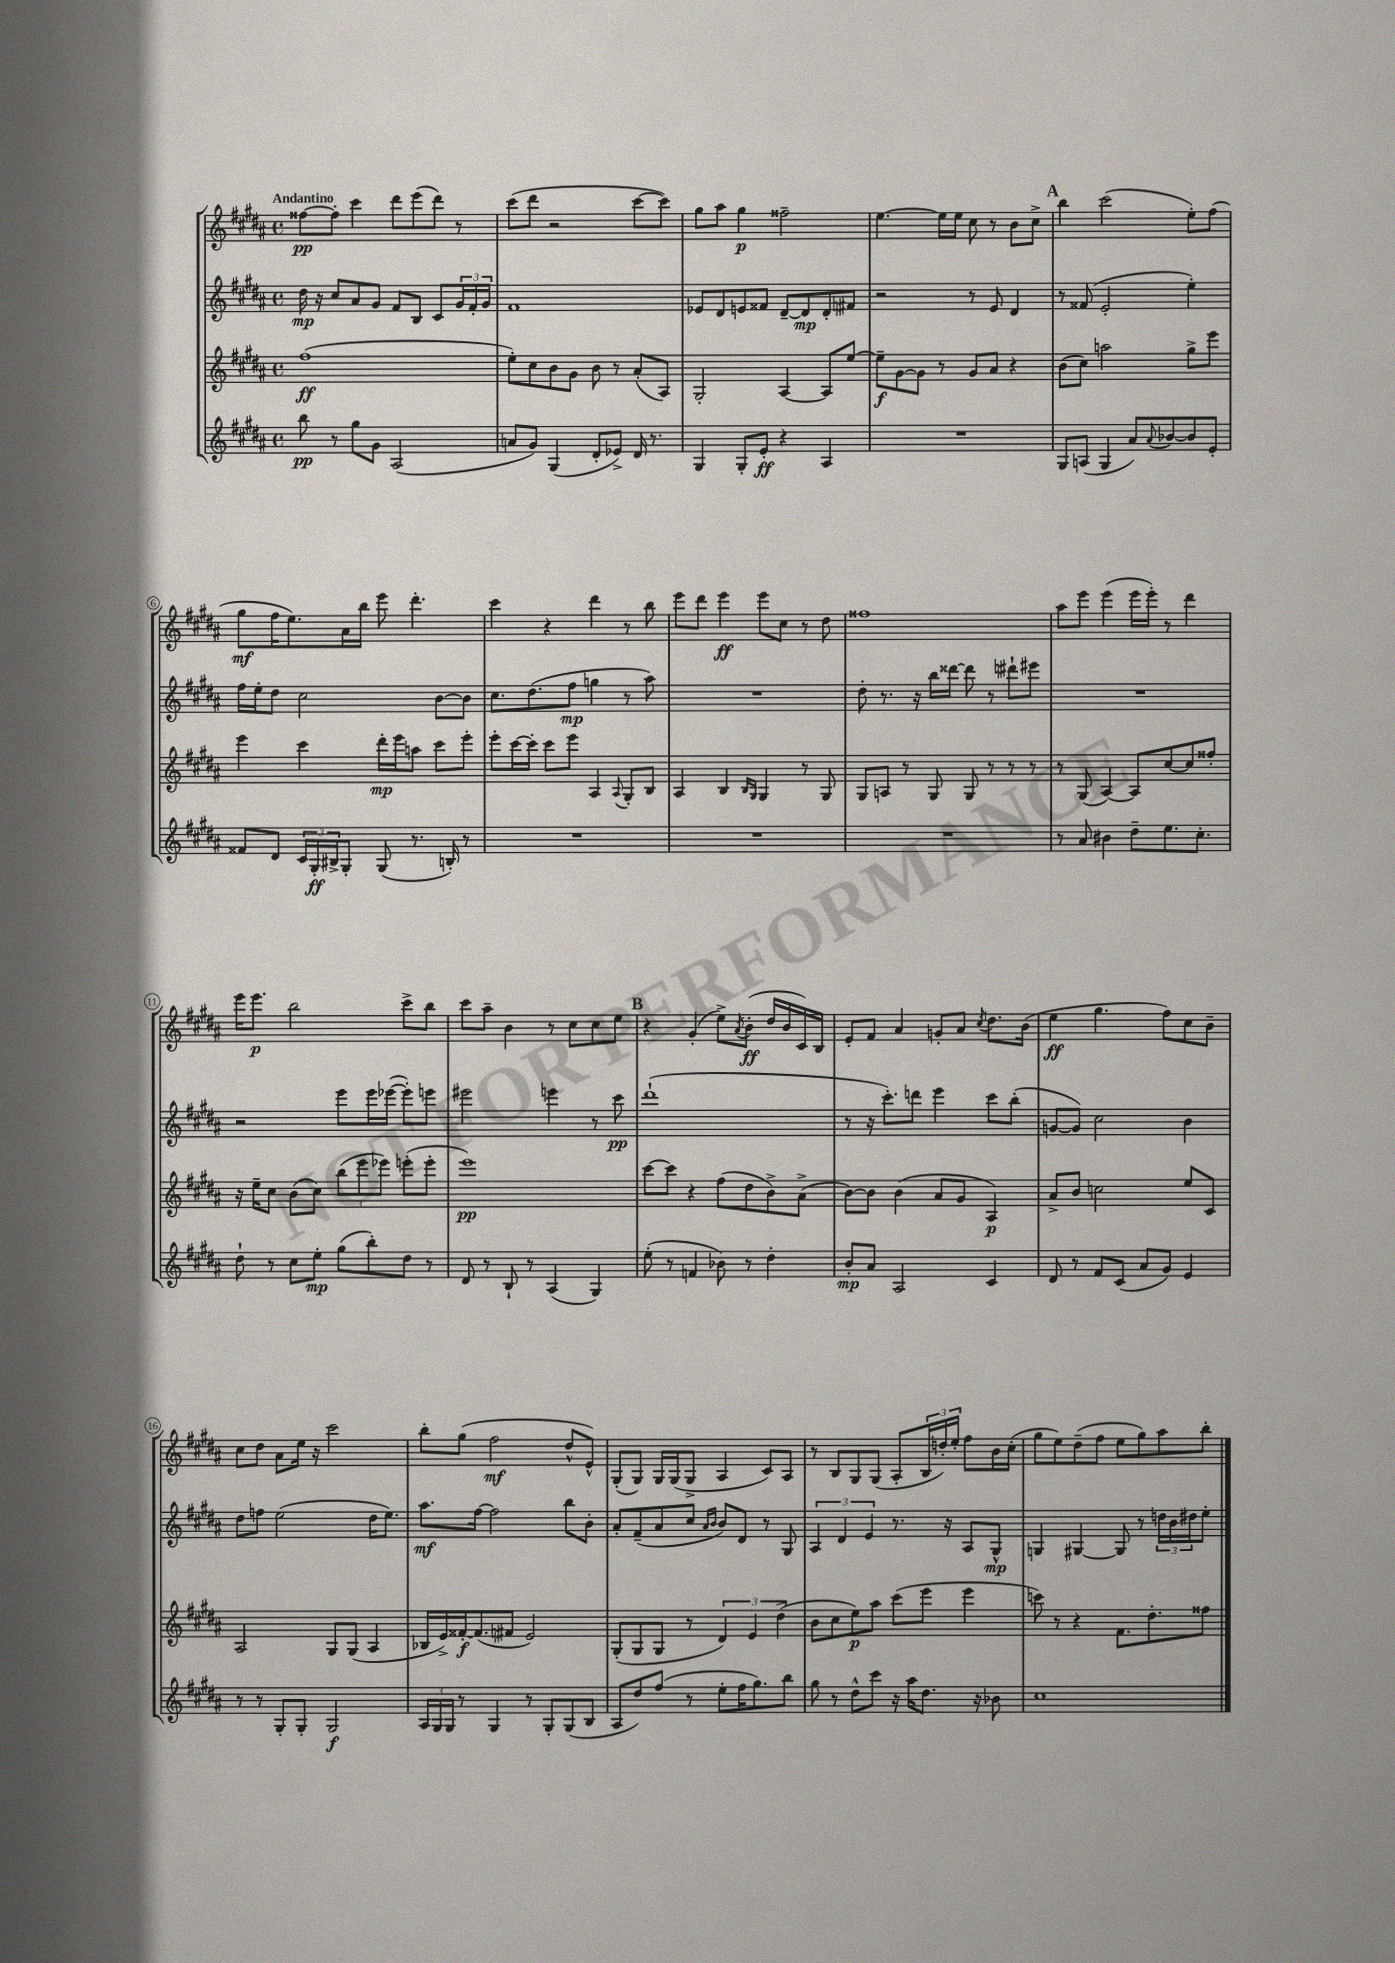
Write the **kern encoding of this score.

**kern	**dynam	**kern	**dynam	**kern	**dynam	**kern	**dynam
*part4	*part4	*part3	*part3	*part2	*part2	*part1	*part1
*staff4	*staff4	*staff3	*staff3	*staff2	*staff2	*staff1	*staff1
*clefG2	*	*clefG2	*	*clefG2	*	*clefG2	*
*k[f#c#g#d#a#]	*	*k[f#c#g#d#a#]	*	*k[f#c#g#d#a#]	*	*k[f#c#g#d#a#]	*
*M4/4	*	*M4/4	*	*M4/4	*	*M4/4	*
*met(c)	*	*met(c)	*	*met(c)	*	*met(c)	*
=1	=1	=1	=1	=1	=1	=1	=1
!	!	!	!	!	!	!LO:TX:a:B:t=Andantino	!
8bb\	pp	(1ff#	ff	16dd#\	mp	[8ff##X\L	pp
.	.	.	.	16r	.	.	.
8r	.	.	.	8cc#/L	.	8ff##'\J]	.
8gg#\L	.	.	.	8a#/	.	4ccc#\	.
8g#\J	.	.	.	8g#/J	.	.	.
(2A#/	.	.	.	8f#/L	.	8ddd#\L	.
.	.	.	.	8B/J	.	(8eee\	.
.	.	.	.	8c#/L	.	8ddd#\J)	.
.	.	.	.	24g#/L	.	8r	.
.	.	.	.	24f#'/	.	.	.
.	.	.	.	24g#/JJ	.	.	.
=2	=2	=2	=2	=2	=2	=2	=2
8an/L	.	8ee'\L)	.	1f#	.	(8ccc#\L	.
8g#/J)	.	8cc#\	.	.	.	8ddd#\J	.
(4G#/	.	8b\	.	.	.	2r	.
.	.	8g#\J	.	.	.	.	.
8d#'/L	.	8b\	.	.	.	.	.
8e-X^/J)	.	8r	.	.	.	.	.
16d#/	.	(8a#'/L	.	.	.	[8ccc#\L	.
8.r	.	.	.	.	.	.	.
.	.	8A#/J)	.	.	.	8ccc#\J])	.
=3	=3	=3	=3	=3	=3	=3	=3
4G#/	.	2G#'/	.	8e-X/L	.	8gg#\L	.
.	.	.	.	8d#/	.	8aa#\J	.
8G#'/L	.	.	.	8en/	.	4gg#\	p
8e'/J	ff	.	.	8f##X/J	.	.	.
4r	.	[4A#/	.	[8d#~/L	.	2ff##X~\	.
.	.	.	.	8d#/]	mp	.	.
4A#/	.	8A#/L]	.	8d#'/	.	.	.
.	.	[8ee/J	.	8f#X/J	.	.	.
=4	=4	=4	=4	=4	=4	=4	=4
1r	.	8ee~\L]	f	2r	.	[4.ee\	.
.	.	[8g#\	.	.	.	.	.
.	.	8g#\J]	.	.	.	.	.
.	.	8r	.	.	.	16ee\LL]	.
.	.	.	.	.	.	16ee\JJ	.
.	.	8g#/L	.	8r	.	8cc#\	.
.	.	8a#/J	.	8e/	.	8r	.
.	.	4r	.	4d#/	.	8b\L	.
.	.	.	.	.	.	8cc#^\J	.
!!LO:REH:place=s1:t=A
=5	=5	=5	=5	=5	=5	=5	=5
8G#/L	.	(8b\L	.	8r	.	4bb\	.
(8An/J	.	8cc#\J)	.	(8f##X/	.	.	.
4G#/	.	2aan\	.	2e'/	.	(2ccc#\	.
8a#/L)	.	.	.	.	.	.	.
8qqa#/	.	.	.	.	.	.	.
[8b-X/	.	.	.	.	.	.	.
8b-/]	.	8gg#^\L	.	4ee'\)	.	8ee'\L)	.
8e'/J	.	8eee\J	.	.	.	(8ff#\J	.
!!LO:LB:g=z
=6	=6	=6	=6	=6	=6	=6	=6
8f##X/L	.	4eee\	.	16ff#\LL	.	8gg#\L	mf
.	.	.	.	16ee'\J	.	.	.
8d#/J	.	.	.	8dd#\J	.	16ff#\K	.
.	.	.	.	.	.	8.ee\)	.
24c#/LL	.	4ccc#\	.	2cc#\	.	.	.
24G#'/	ff	.	.	.	.	.	.
24B#X^/J	.	.	.	.	.	.	.
8G#'/J	.	.	.	.	.	16a#\L	.
.	.	.	.	.	.	16bb\JJ	.
(8G#/	.	16ddd#'\LL	mp	.	.	8eee\	.
.	.	16eee\J	.	.	.	.	.
8.r	.	8aan\J	.	.	.	4.ddd#'\	.
.	.	8ccc#\L	.	[8b\L	.	.	.
16Bn'/)	.	.	.	.	.	.	.
8r	.	8eee'\J	.	8b\J]	.	.	.
=7	=7	=7	=7	=7	=7	=7	=7
1r	.	8eee'\L	.	8.cc#\L	.	4ccc#\	.
.	.	[16ccc#\L	.	.	.	.	.
.	.	16ccc#'\JJ]	.	(8.dd#\	.	.	.
.	.	8ccc#\L	.	.	.	4r	.
.	.	8eee\J	.	8ff#\J	mp	.	.
.	.	4A#/	.	4ggn\	.	4ddd#\	.
.	.	8qqA#/	.	.	.	.	.
.	.	8G#'/L	.	8r	.	8r	.
.	.	8B/J	.	8aa#\)	.	8bb\	.
=8	=8	=8	=8	=8	=8	=8	=8
1r	.	4A#/	.	1r	.	8eee\L	.
.	.	.	.	.	.	8ddd#\J	.
.	.	4B/	.	.	.	4eee\	ff
.	.	16qqB/LL	.	.	.	.	.
.	.	16qqG#/JJ	.	.	.	.	.
.	.	4G#/	.	.	.	8eee\L	.
.	.	.	.	.	.	8cc#\J	.
.	.	8r	.	.	.	8r	.
.	.	8G#/	.	.	.	8dd#\	.
=9	=9	=9	=9	=9	=9	=9	=9
1r	.	8G#/L	.	8dd#'\	.	1ff##X	.
.	.	8An/J	.	8.r	.	.	.
.	.	8r	.	.	.	.	.
.	.	.	.	16r	.	.	.
.	.	8G#/	.	16bb\LL	.	.	.
.	.	.	.	[16ddd##X\JJ	.	.	.
.	.	8G#/	.	8ddd##\]	.	.	.
.	.	8r	.	8r	.	.	.
.	.	8r	.	8ddd#X`\L	.	.	.
.	.	8r	.	8eee#X\J	.	.	.
=10	=10	=10	=10	=10	=10	=10	=10
8r	.	8r	.	1r	.	8aa#\L	.
8a#/	.	(8G#/	.	.	.	8eee\J	.
4b#X\	.	[4A#/)	.	.	.	(4eee\	.
8dd#~\L	.	8A#/L]	.	.	.	16eee\LL	.
.	.	.	.	.	.	16eee'\JJ)	.
8.ee\	.	[8cc#/	.	.	.	8r	.
.	.	8cc#/]	.	.	.	4ddd#\	.
8.cc#'\J	.	.	.	.	.	.	.
.	.	8ff##X'/J	.	.	.	.	.
!!LO:LB:g=z
=11	=11	=11	=11	=11	=11	=11	=11
8dd#`\	.	16r	.	2r	.	16eee\KL	.
.	.	16ee~\KL	.	.	.	8.eee\J	p
8r	.	8cc#\J	.	.	.	.	.
8cc#\L	.	(8b\L	.	.	.	2bb\	.
8ee'\J	mp	8cc#\J)	.	.	.	.	.
(8gg#\L	.	(12bb\L	.	8eee\L	.	.	.
.	.	12eee\	.	.	.	.	.
8bb'\)	.	.	.	16eee\L	.	.	.
.	.	12eee-X\J)	.	.	.	.	.
.	.	.	.	([16eee-X\JJ	.	.	.
8dd#\J	.	(8eeen'\L	.	8eee-'\L])	.	8ccc#^\L	.
8r	.	8eee'\J	.	8eeen\J	.	8bb\J	.
=12	=12	=12	=12	=12	=12	=12	=12
8d#/	.	1eee)	pp	2eee#X\	.	8ccc#\L	.
8r	.	.	.	.	.	8aa#~\J	.
8B`/	.	.	.	.	.	4b\	.
8r	.	.	.	.	.	.	.
(4A#/	.	.	.	4eeen\	.	8r	.
.	.	.	.	.	.	8cc#\L	.
4G#/)	.	.	.	8r	.	8cc#\	.
.	.	.	.	8ccc#\	pp	8ee\J	.
!!LO:REH:place=s1:t=B
=13	=13	=13	=13	=13	=13	=13	=13
(8ee'\	.	[8ccc#\L	.	(1ddd#`	.	4r	.
8r	.	8ccc#\J]	.	.	.	.	.
4fn/	.	4r	.	.	.	(4g#'/	.
8b-X\)	.	(8ff#\L	.	.	.	8ee^\L)	.
.	.	.	.	.	.	8qa#/	.
8r	.	8dd#\	.	.	.	(8b'\J	ff
4dd#'\	.	8b^\)	.	.	.	16dd#/LL	.
.	.	.	.	.	.	16b/	.
.	.	(8a#^\J	.	.	.	16c#/)	.
.	.	.	.	.	.	16B/JJ	.
=14	=14	=14	=14	=14	=14	=14	=14
8b'/L	mp	[8b\L)	.	8r	.	8e'/L	.
8a#/J	.	8b\J]	.	16r	.	8f#/J	.
.	.	.	.	8.ccc#'\L)	.	.	.
2A#/	.	(4b\	.	.	.	4a#/	.
.	.	.	.	8dddn\J	.	.	.
.	.	8a#/L	.	4eee\	.	8gn'/L	.
.	.	8g#/J	.	.	.	8a#/J	.
.	.	.	.	.	.	8qcc#/	.
4c#/	.	4A#/)	p	8ccc#\L	.	8.dd#\L	.
.	.	.	.	(8bb'\J	.	.	.
.	.	.	.	.	.	(16b\Jk	.
=15	=15	=15	=15	=15	=15	=15	=15
8d#/	.	8a#^/L	.	[8gn/L	.	4ee\	ff
8r	.	8b/J	.	8g/J])	.	.	.
8f#/L	.	2ccn\	.	2cc#\	.	4.gg#\	.
(8c#/J	.	.	.	.	.	.	.
8a#/L	.	.	.	.	.	.	.
8g#/J)	.	.	.	.	.	8ff#\L)	.
4e/	.	8ee/L	.	4b\	.	8cc#\	.
.	.	8c#/J	.	.	.	8b~\J	.
!!LO:LB:g=z
=16	=16	=16	=16	=16	=16	=16	=16
8r	.	2A#/	.	8dd#\L	.	8cc#\L	.
8r	.	.	.	8ffn\J	.	8dd#\J	.
8G#'/L	.	.	.	(2ee\	.	8a#\L	.
8G#'/J	.	.	.	.	.	16ee\Jk	.
.	.	.	.	.	.	16r	.
2G#/	f	8G#/L	.	.	.	2ccc#\	.
.	.	(8G#/J	.	.	.	.	.
.	.	4A#/	.	16dd#\KL	.	.	.
.	.	.	.	8.ee\J)	.	.	.
=17	=17	=17	=17	=17	=17	=17	=17
24A#/LL	.	16B-X/LL	.	8.aa#\L	mf	8bb'\L	.
24G#/	.	.	.	.	.	.	.
.	.	16e^/)	.	.	.	.	.
24G#/JJ	.	.	.	.	.	.	.
8r	.	[16f##X'/J	f	.	.	(8gg#\J	.
.	.	(8.f##/]	.	[16ff#\Jk	.	.	.
4G#/	.	.	.	2ff#\]	.	2ff#\	mf
.	.	8f#X/J	.	.	.	.	.
8r	.	2e/)	.	.	.	.	.
8G#'/L	.	.	.	.	.	.	.
(8G#/	.	.	.	8bb\L	.	8dd#^^/L	.
8B/J	.	.	.	8b'\J	.	8e^^/J)	.
=18	=18	=18	=18	=18	=18	=18	=18
8A#/L	.	(8G#'/L	.	8a#'/L	.	(8G#'/L	.
8dd#/)	.	8G#/	.	(8f#~/	.	8G#/J)	.
(8ff#/J	.	8G#/J	.	8a#/	.	16G#/LL	.
.	.	.	.	.	.	(16G#/J	.
8r	.	8r	.	8cc#/J	.	8G#^/J	.
.	.	.	.	16qqa#/LL	.	.	.
.	.	.	.	16qqb/JJ	.	.	.
8ee'\L	.	6d#/)	.	8b/L)	.	4A#/	.
16ff#\K	.	.	.	8d#/J	.	.	.
.	.	6e/	.	.	.	.	.
8.gg#\)	.	.	.	.	.	.	.
.	.	.	.	8r	.	8c#/L)	.
.	.	(6dd#^\	.	.	.	.	.
8bb\J	.	.	.	8G#/	.	8A#/J	.
=19	=19	=19	=19	=19	=19	=19	=19
8gg#\	.	8b\L	.	6A#/	.	8r	.
8r	.	8cc#\	.	.	.	8B/L	.
.	.	.	.	6d#/	.	.	.
8dd#^^\L	.	8ee\)	p	.	.	8G#/	.
.	.	.	.	6e/	.	.	.
8ccc#\J	.	8aa#\J	.	.	.	(8G#/J	.
16r	.	(8ccc#\L	.	8.r	.	8A#'/L	.
16aa#\KL	.	.	.	.	.	.	.
8.dd#\J	.	8eee\J	.	.	.	24B/L	.
.	.	.	.	.	.	24ddn'/)	.
.	.	.	.	16r	.	.	.
.	.	.	.	.	.	24ee'/JJ	.
.	.	4eee\	.	8A#/L	.	8ff#\L	.
16r	.	.	.	.	.	.	.
8b-X\	.	.	.	8G#^^/J	mp	16b\L	.
.	.	.	.	.	.	(16cc#'\JJ	.
=20	=20	=20	=20	=20	=20	=20	=20
1cc#	.	8cccn\)	.	4Gn/	.	8gg#\L	.
.	.	8r	.	.	.	8ee\)	.
.	.	4r	.	[4G#X/	.	(8dd#~\	.
.	.	.	.	.	.	8ff#\J	.
.	.	8.f#\L	.	8G#/]	.	8ee\L	.
.	.	.	.	8r	.	8gg#\)	.
.	.	8.dd#'\	.	.	.	.	.
.	.	.	.	24ddn\LL	.	8aa#\	.
.	.	.	.	24b\	.	.	.
.	.	.	.	24dd#X\J	.	.	.
.	.	8ff##X\J	.	8ee'\J	.	8bb'\J	.
==	==	==	==	==	==	==	==
*-	*-	*-	*-	*-	*-	*-	*-
